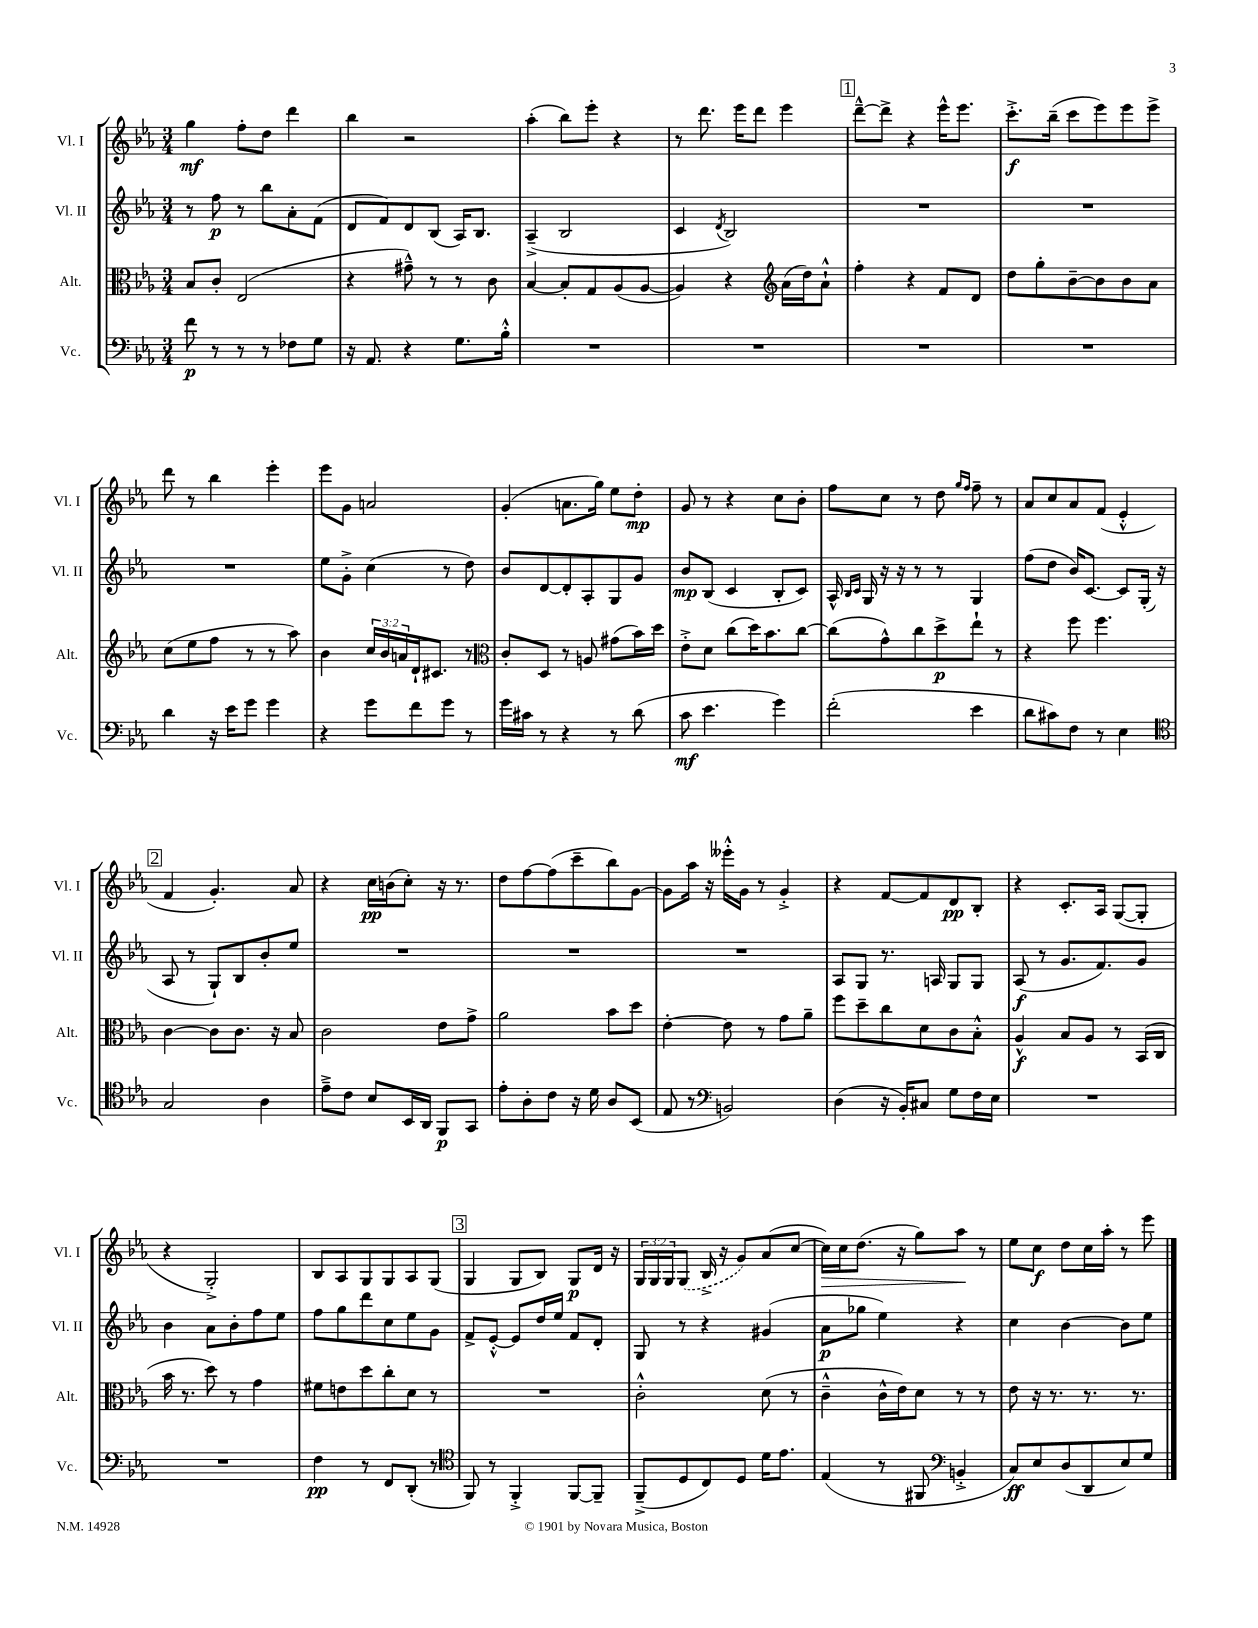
<<
\new StaffGroup <<
\new Staff = "s0" \with { instrumentName = "Vl. I" shortInstrumentName = "Vl. I" } {
    \clef treble \key ees \major \numericTimeSignature \time 3/4 \override Staff.TupletNumber.text = #tuplet-number::calc-fraction-text
    g''4\mf f''8-. d''8 d'''4 |
    bes''4 r2 |
    aes''4-.( bes''8) ees'''8-. r4 |
    r8 d'''8. ees'''16 d'''8 ees'''4 |
    \mark \markup { \box "1" } d'''8~---^ d'''8-> r4 ees'''16-^ ees'''8. |
    c'''8.-.->\f bes''16--( c'''8 ees'''8) ees'''8 ees'''8-> |
    d'''8 r8 bes''4 ees'''4-. |
    ees'''8 g'8 a'2 |
    g'4-.( a'8. g''16) ees''8 d''8-.\mp |
    g'8 r8 r4 c''8 bes'8-. |
    f''8 c''8 r8 d''8 \grace { g''16 f''16 } f''8-- r8 |
    aes'8 c''8 aes'8 f'8( ees'4-.-^ |
    \mark \markup { \box "2" } f'4 g'4.-.) aes'8 |
    r4 c''16\pp b'16( c''8-.) r16 r8. |
    d''8 f''8~ f''8( c'''8-- bes''8) g'8~ |
    g'8 aes''16 r16 eeses'''16-.-^ g'16 r8 g'4-.-> |
    r4 f'8~ f'8 d'8\pp bes8-. |
    r4 c'8.-. aes16 g8~( g8-. |
    r4 g2-.->) |
    bes8 aes8 g8 g8 aes8 g8( |
    \mark \markup { \box "3" } g4 g8 bes8) g8\p d'16 r16 |
    \tuplet 3/2 { g16 g16 g16 } \once \slurDashed g8( bes16-> r16 g'8) aes'8( c''8~ |
    c''16\>) c''16 d''8.( r16 g''8) aes''8\! r8 |
    ees''8 c''8\f d''8 c''16 aes''16-. r8 ees'''8 \bar "|." |
}
\new Staff = "s1" \with { instrumentName = "Vl. II" shortInstrumentName = "Vl. II" } {
    \clef treble \key ees \major \numericTimeSignature \time 3/4
    r8 f''8\p r8 bes''8 aes'8-. f'8( |
    d'8 f'8) d'8 bes8( aes16) bes8. |
    aes4--->( bes2 |
    c'4 \acciaccatura { d'8 } bes2) |
    \mark \markup { \box "1" } R2. |
    R2. |
    R2. |
    ees''8 g'8-.-> c''4( r8 d''8) |
    bes'8 d'8~ d'8-. aes8-. g8 g'8 |
    bes'8\mp bes8( c'4 bes8-. c'8) |
    aes16-^ \grace { bes16 c'16 } g16 r16 r16 r8 r8 g4 |
    f''8( d''8 bes'16) c'8.~ c'8 g16-.( r16 |
    \mark \markup { \box "2" } aes8 r8 g8-!) bes8 bes'8-. ees''8 |
    R2. |
    R2. |
    R2. |
    aes8 g8 r8. a16 g8 g8 |
    aes8\f( r8 g'8. f'8.) g'8 |
    bes'4 aes'8 bes'8-. f''8 ees''8 |
    f''8 g''8 d'''8 c''8 ees''8 g'8 |
    \mark \markup { \box "3" } f'8-> ees'8~-.-^ ees'8 d''16 ees''16 f'8 d'8-. |
    g8 r8 r4 gis'4( |
    aes'8\p ges''8 ees''4) r4 |
    c''4 bes'4~ bes'8 ees''8 \bar "|." |
}
\new Staff = "s2" \with { instrumentName = "Alt." shortInstrumentName = "Alt." } {
    \clef alto \key ees \major \numericTimeSignature \time 3/4 \override Staff.TupletNumber.text = #tuplet-number::calc-fraction-text
    bes8 c'8-. ees2( |
    r4 gis'8---^) r8 r8 c'8 |
    bes4~ bes8-. g8 aes8( aes8~ |
    aes4) r4 \clef treble aes'16( d''16) aes'8-!-^ |
    \mark \markup { \box "1" } f''4-. r4 f'8 d'8 |
    d''8 g''8-. bes'8~-- bes'8 bes'8 aes'8 |
    c''8( ees''8 f''8 r8 r8 aes''8) |
    bes'4 \tuplet 3/2 { c''16 bes'16 a'16 } d'16-! cis'8. r8 |
    \clef alto c'8-. d8 r8 a8 gis'8( bes'16) d''16 |
    ees'8-.-> d'8 c''8( d''16) bes'8. c''8~ |
    c''8( g'8-^) c''8 d''8->\p ees''8-! r8 |
    r4 f''8 f''4. |
    \mark \markup { \box "2" } c'4~ c'8 c'8. r16 bes8 |
    c'2 ees'8 g'8-> |
    aes'2 bes'8 d''8 |
    ees'4~-. ees'8 r8 g'8 aes'8-- |
    f''8 d''8-- c''8 d'8 c'8 bes8-.-^ |
    aes4-^\f bes8 aes8 r8 bes,16( c16 |
    bes'16 r8. d''8) r8 g'4 |
    fis'8 e'8 d''8 c''8-. d'8 r8 |
    \mark \markup { \box "3" } R2. |
    c'2-.-^ d'8( r8 |
    c'4---^ c'16-^ ees'16) d'8 r8 r8 |
    ees'8 r16 r8. r8. r8. \bar "|." |
}
\new Staff = "s3" \with { instrumentName = "Vc." shortInstrumentName = "Vc." } {
    \clef bass \key ees \major \numericTimeSignature \time 3/4
    f'8\p r8 r8 r8 fes8 g8 |
    r16 aes,8. r4 g8. bes16-.-^ |
    R2. |
    R2. |
    \mark \markup { \box "1" } R2. |
    R2. |
    d'4 r16 ees'16 g'8 g'4 |
    r4 g'8 f'8 g'8 r8 |
    g'16 cis'16 r8 r4 r8 d'8( |
    c'8\mf ees'4. g'4) |
    f'2-.( ees'4 |
    d'8 cis'8) f8 r8 ees4 |
    \mark \markup { \box "2" } \clef tenor g2 aes4 |
    ees'8---> c'8 bes8 bes,16 aes,16 f,8\p g,8 |
    ees'8-. aes8-. c'8 r16 d'16 aes8 bes,8( |
    ees8 r8 \clef bass b,2) |
    d4( r16 bes,16-.) cis8 g8 f16 ees16 |
    R2. |
    R2. |
    f4\pp r8 f,8 d,8-.( r8 |
    \mark \markup { \box "3" } \clef tenor f,8) r8 f,4-.-> f,8~ f,8-- |
    f,8--->( d8 c8) d8 d'16 ees'8. |
    ees4( r8 fis,8 \clef bass b,4-.-> |
    c8\ff) ees8 d8( d,8 ees8) g8 \bar "|." |
}
>>
>>
\layout { \context { \Score \remove "Bar_number_engraver" } }
